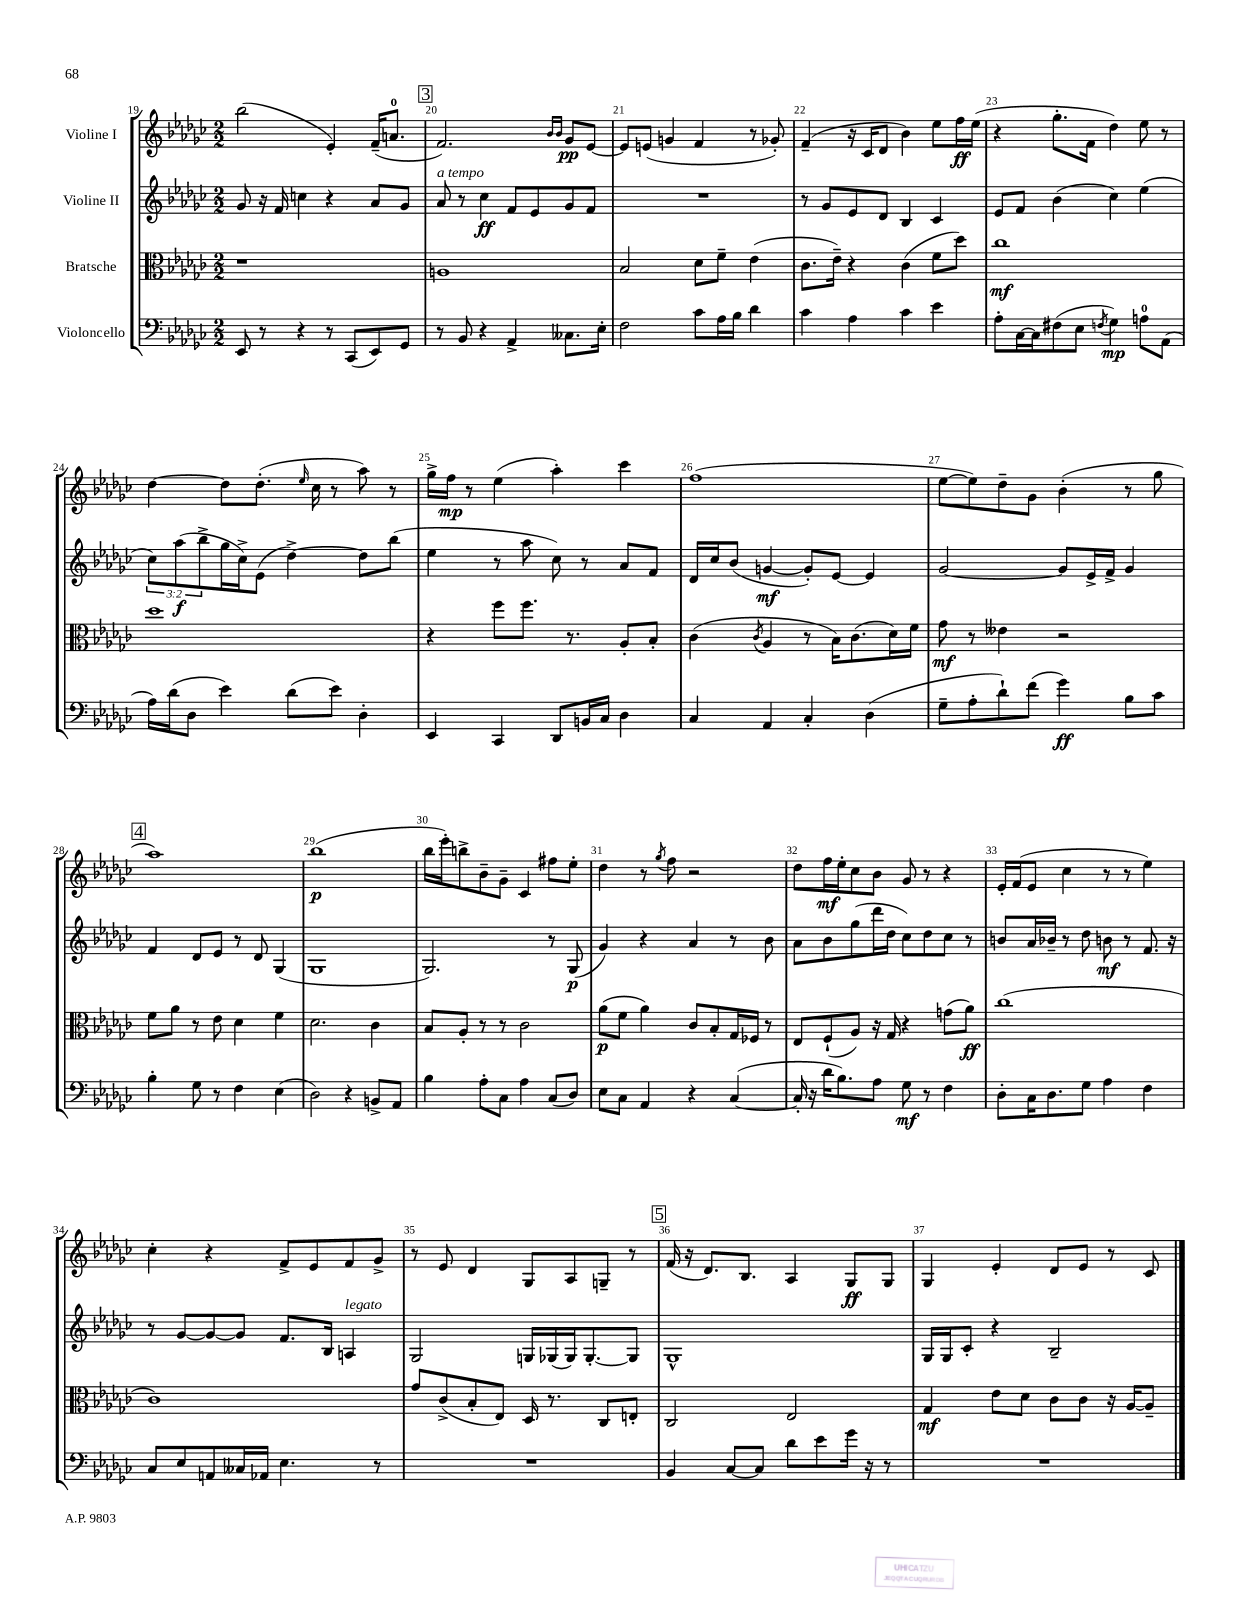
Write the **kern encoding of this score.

**kern	**kern	**kern	**kern
*staff4	*staff3	*staff2	*staff1
*clefF4	*clefC3	*clefG2	*clefG2
*k[b-e-a-d-g-c-]	*k[b-e-a-d-g-c-]	*k[b-e-a-d-g-c-]	*k[b-e-a-d-g-c-]
*M2/2	*M2/2	*M2/2	*M2/2
8EE-	1r	8g-	(2bb-
8r	.	16r	.
.	.	16f	.
4r	.	4cc	.
8r	.	4r	4e-')
(8CC-	.	.	.
8EE-)	.	8a-	(16f~
.	.	.	8.a
8GG-	.	8g-	.
=	=	=	=
8r	1A	8a-	2.f)
8BB-	.	8r	.
4r	.	4cc-	.
4AA-^	.	8f	.
.	.	8e-	.
.	.	.	16qqb-
.	.	.	16qqb-
8.C--	.	8g-	8g-
.	.	8f	[8e-
16E-'	.	.	.
=	=	=	=
2F	2B-	1r	8e-]
.	.	.	(8e
.	.	.	4g
8c-	8d-	.	4f
16A-	8f~	.	.
16B-	.	.	.
4d-	(4e-	.	8r
.	.	.	8g-')
=	=	=	=
4c-	8.c-	8r	(4f~
.	.	8g-	.
.	16e-~)	.	.
4A-	4r	8e-	16r
.	.	.	16c-
.	.	8d-	8d-
4c-	(4c-	4B-	4b-)
4e-	8f	4c-	8ee-
.	8dd-)	.	16ff
.	.	.	(16ee-
=	=	=	=
8A-'	1cc-	8e-	4r
[16C-	.	8f	.
16C-]	.	.	.
(8F#	.	(4b-	8.gg-'
8E-	.	.	.
.	.	.	16f
8qF	.	.	.
4G-)	.	4cc-)	4dd-)
8A	.	(4ee-	8ee-
(8AA-	.	.	8r
=	=	=	=
16A-)	1dd-	12cc-)	[4dd-
(16d-	.	.	.
.	.	(12aa-	.
8D-	.	.	.
.	.	12bb-^	.
4e-)	.	16gg-	8dd-]
.	.	16cc-^)	.
.	.	(8e-	(8.dd-'
(8d-	.	[4dd-^)	.
.	.	.	16qqee-
.	.	.	16cc-
8e-)	.	.	8r
4D-'	.	8dd-]	8aa-)
.	.	(8bb-	8r
=	=	=	=
4EE-	4r	4ee-	16gg-^
.	.	.	16ff
.	.	.	8r
4CC-	8ff	8r	(4ee-
.	8.ff	8aa-	.
8DD-	.	8cc-)	4aa-')
.	8.r	.	.
16BB	.	8r	.
16C-	.	.	.
4D-	8A-'	8a-	4ccc-
.	8B-'	8f	.
=	=	=	=
4C-	(4c-	16d-	(1ff
.	.	16cc-	.
.	.	(8b-	.
.	8qc-	.	.
4AA-	4A-	[4g	.
4C-'	8r	8g'])	.
.	16B-)	[8e-	.
.	(8.c-	.	.
(4D-	.	4e-]	.
.	16d-)	.	.
.	16f	.	.
=	=	=	=
8G-~	8g-	[2g-	[8ee-
8A-'	8r	.	8ee-])
8d-`)	4e--	.	8dd-~
(8f	.	.	8g-
4g-)	2r	8g-]	(4b-'
.	.	16e-^	.
.	.	16f^	.
8B-	.	4g-	8r
8c-	.	.	8gg-
=	=	=	=
4B-'	8f	4f	1aa-)
.	8a-	.	.
8G-	8r	8d-	.
8r	8e-	8e-	.
4F	4d-	8r	.
.	.	8d-	.
(4E-	4f	(4G-	.
=	=	=	=
2D-)	2.d-	1G-	(1bb-
4r	.	.	.
8BB^	4c-	.	.
8AA-	.	.	.
=	=	=	=
4B-	8B-	2.G-)	16bb-
.	.	.	16eee-')
.	8A-'	.	8bb^
8A-'	8r	.	8b-~
8C-	8r	.	8g-~
4A-	2c-	.	4c-
(8C-	.	8r	8ff#
8D-)	.	(8G-	8ee-'
=	=	=	=
8E-	(8a-	4g-)	4dd-
8C-	8f	.	.
4AA-	4a-)	4r	8r
.	.	.	8qgg-
.	.	.	8ff
4r	8c-	4a-	2r
.	8B-'	.	.
([4C-	16G-	8r	.
.	16F-	.	.
.	8r	8b-	.
=	=	=	=
16C-']	8E-	8a-	8dd-
16r	.	.	.
16d-	(8F`	8b-	16ff
8.B-)	.	.	16ee-'
.	8A-)	(8gg-	8cc-
8A-	16r	16ddd-	8b-
.	16G-	16dd-	.
8G-	4r	8cc-)	8g-
8r	.	8dd-	8r
4F	(8g	8cc-	4r
.	8a-)	8r	.
=	=	=	=
8D-'	(1cc-	8b	16e-'
.	.	.	(16f
16C-	.	16a-	8e-
8.D-	.	16b-~	.
.	.	8r	4cc-
8G-	.	8dd-	.
4A-	.	8b	8r
.	.	8r	8r
4F	.	8.f	4ee-)
.	.	16r	.
=	=	=	=
8C-	1c-)	8r	4cc-'
8E-	.	[8g-	.
8AA	.	8g-_	4r
16C--	.	8g-]	.
16AA-	.	.	.
4.E-	.	8.f	8f^
.	.	.	8e-
.	.	16B-	.
.	.	4A	8f
8r	.	.	8g-^
=	=	=	=
1r	8g-	2G-	8r
.	(8c-^	.	8e-
.	8B-'	.	4d-
.	8E-)	.	.
.	16D-	16G	8G-
.	8.r	(16G-	.
.	.	16G-)	8A-
.	.	[8.G-'	.
.	8C-	.	8G~
.	8E'	8G-]	8r
=	=	=	=
4BB-	2C-	1G-^^	(16f
.	.	.	16r
.	.	.	8.d-)
[8C-	.	.	.
.	.	.	8.B-
8C-]	.	.	.
8d-	2E-	.	4A-
8e-	.	.	.
16g-	.	.	8G-
16r	.	.	.
8r	.	.	8G-
=	=	=	=
1r	4G-	16G-	4G-
.	.	16G-	.
.	.	8c-'	.
.	8e-	4r	4e-'
.	8d-	.	.
.	8c-	2B-~	8d-
.	8c-	.	8e-
.	16r	.	8r
.	[16A-	.	.
.	8A-~]	.	8c-
==	==	==	==
*-	*-	*-	*-
